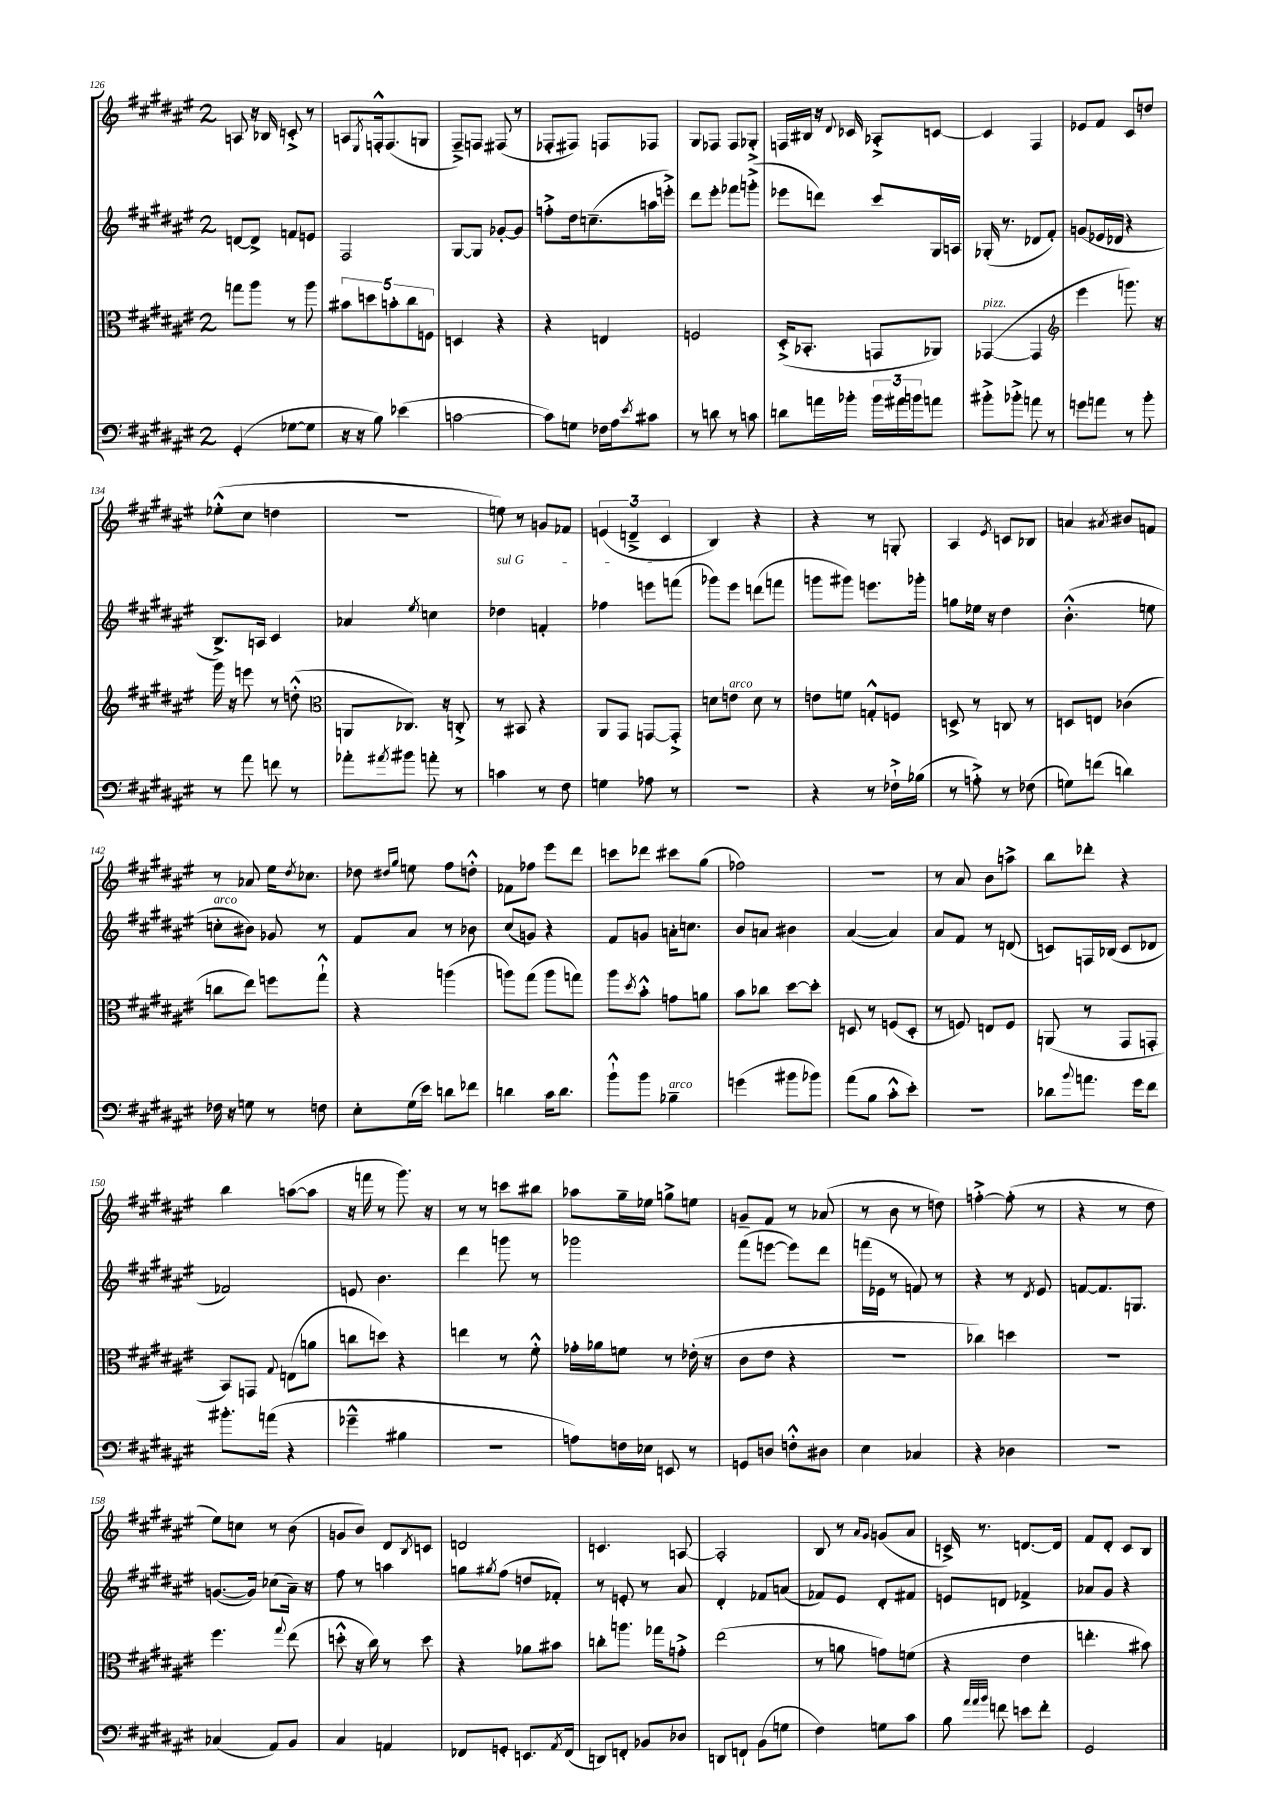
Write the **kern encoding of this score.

**kern	**kern	**kern	**kern
*part4	*part3	*part2	*part1
*staff4	*staff3	*staff2	*staff1
*clefF4	*clefC3	*clefG2	*clefG2
*k[f#c#g#d#a#e#]	*k[f#c#g#d#a#e#]	*k[f#c#g#d#a#e#]	*k[f#c#g#d#a#e#]
*M2/4	*M2/4	*M2/4	*M2/4
=126	=126	=126	=126
(4GG#'/	8ggn\L	[8dn/L	8An/
.	8aa#\J	8d^/J]	16r
.	.	.	16B-X/
[8G-X\L	8r	8fn/L	8cn'^/
8G-\J]	8aa#\	8en/J	8r
=127	=127	=127	=127
16r	10b#X\L	2F#/	8An/L
16r	.	.	.
.	10ddn\	.	.
.	.	.	8qE#/
8B\)	.	.	16Fn'^^/k
.	.	.	(8.F/
.	10bn'\	.	.
(4e-X\	.	.	.
.	10cc#\	.	.
.	.	.	8Gn/J
.	10Fn\J	.	.
=128	=128	=128	=128
[2cn\	4Dn/	[8G#/L	8F#~^/L)
.	.	8G#/J]	8Fn/J
.	4r	[8g-X'/L	(8F#X/
.	.	8g-/J]	8r
=129	=129	=129	=129
8c\L])	4r	8ffn'^\L	8F-X'/L
8Gn\J	.	16dd#\k	8F#X/J)
.	.	(8.ccn~\	.
16F-X\LL	4En/	.	8Fn/L
16A#\J	.	.	.
8qe#/	.	.	.
8c#X\J	.	16aan\L	8F-X/J
.	.	16eeen'^\JJ)	.
=130	=130	=130	=130
8r	2Fn/	8ddd#\L	8G#/L
8dn\	.	8eee#'\J	8F-X/J
8r	.	8fff-X\L	8F-/L
8cn\	.	(8gggn'^\J	8G-X'^/J
=131	=131	=131	=131
8dn\L	(16D#'^/KL	8eee-X\L	16Fn/LL
.	8.BB-X'/J	.	16B#X/JJ
16an\L	.	8dddn\J)	16r
.	.	.	8qqd#/
16b-X'\JJ	.	.	16c-X/
24b-\LL	8GGn/L	8ccc#/L	8A-X'^/L
24a#X\	.	.	.
24bn\J	.	.	.
8an\J	8AA-X/J)	16G#/L	[8cn/J
.	.	16An/JJ	.
=132	=132	=132	=132
!	!LO:TX:a:i:t=pizz.	!	!
8b#X'^\L	([4GG-X/	(16G-X'/	4c/]
.	.	8.r	.
8b-X'^\J	.	.	.
8an\	4GG-/]	8d-X/L	4F#/
8r	.	8f#'/J)	.
=133	=133	=133	=133
*	*clefG2	*	*
8gn\L	4eee#\	(8gn/L	8e-X/L
8an\J	.	16e-X/L	8f#/J
.	.	16d-X/JJ	.
8r	8.gggn\)	4r	8c#/L
8b'\	.	.	8ddn/J
.	16r	.	.
!!LO:LB:g=z
=134	=134	=134	=134
8r	16ggg#\	8.B^/L)	(8ee-X'^^\L
.	16r	.	.
8a#\	8eeen\	.	8cc#\J
.	.	16An/Jk	.
8fn\	8r	4c#/	4ddn\
8r	(8ddn'^^\	.	.
=135	=135	=135	=135
*	*clefC3	*	*
8a-X'\L	8AAn/L	4a-X/	2r
8qa#X/	.	.	.
8b#X\J	8.C-X/J)	.	.
.	.	8qee#/	.
8an'\	.	4ccn\	.
.	16r	.	.
8r	8Cn'^/	.	.
=136	=136	=136	=136
!	!	!LO:TX:a:i:t=sul G	!
4cn\	8r	4dd-X\	8een\)
.	8BB#X/	.	8r
8r	4r	4fn'/	8gn/L
8F#\	.	.	8f-X/J
=137	=137	=137	=137
4Gn\	8AA#/L	4ff-X\	(6en/
.	8GG#/J	.	.
.	.	.	6dn~^/
8A-X\	[8GGn/L	8eeen\L	.
.	.	.	6c#/
8r	8GG'^/J]	(8fffn\J	.
=138	=138	=138	=138
2r	8dn\L	8ggg-X\L)	4B/)
!	!LO:TX:a:i:t=arco	!	!
.	8en\J	8eee#\J	.
.	8d\	(8dddn\L	4r
.	8r	8fffn\J	.
=139	=139	=139	=139
4r	8en\L	8gggn\L	4r
.	8fn\J	8ggg#X\J)	.
8r	8Gn'^^/L	8.eeen\L	8r
16F-X`^\LL	8Fn/J	.	8Gn'/
(16B-X\JJ	.	16ggg-X'\Jk	.
=140	=140	=140	=140
8r	8Dn^/	8ggn\L	4A#/
8An'^\)	8r	16ee-X\Jk	.
.	.	16r	.
.	.	.	8qe#/
8r	8Cn/	4dd#\	8cn/L
(8F-X\	8r	.	8B-X/J
=141	=141	=141	=141
8Gn\L)	8Dn/L	(4.b'^^\	4an/
(8fn\J	8En/J	.	.
.	.	.	8qa#X/
4dn\)	(4c-X\	.	8b#X/L
.	.	8een\	8fn/J
!!LO:LB:g=z
=142	=142	=142	=142
!	!	!LO:TX:a:i:t=arco	!
16F-X\	8ccn\L	8ccn'\L	8r
16r	.	.	.
8Gn\	8ee#\J)	8b#X\J)	8a-X/
8r	8ffn\L	8g-X/	16ee#\KL
.	.	.	8qdd#/
.	.	.	8.cc-X\J
8Fn\	8gg#`^^\J	8r	.
=143	=143	=143	=143
8E#'\L	4r	8f#/L	8dd-X\
.	.	.	16qqdd#X/LL
.	.	.	16qqgg#/JJ
(16G#\L	.	8a#/J	8een\
16e#\JJ)	.	.	.
8dn\L	(4aan\	8r	8ff#\L
8f-X\J	.	8b-X\	8ddn'^^\J
=144	=144	=144	=144
4dn\	8aan\L)	(8cc#/L	8f-X\L
.	(8gg#\J	8gn/J)	8ff-X\J
16c#\KL	8aa\L	4r	8eee#\L
8.d\J	.	.	.
.	8ggn\J)	.	8ddd#\J
=145	=145	=145	=145
8b`^^\L	8aa#\L	8f#/L	8cccn\L
.	8qdd#/	.	.
8b\J	8b'^^\J	8gn/J	8ddd-X\J
!LO:TX:a:i:t=arco	!	!	!
4B-X~\	8gn\L	16an'\KL	8ccc#X\L
.	.	8.ccn\J	.
.	8an\J	.	(8gg#\J
=146	=146	=146	=146
(4gn\	8b\L	8b/L	2ff-X\)
.	8cc-X\J	8an/J	.
8b#X\L	[8dd#\L	4b#X\	.
8b-X\J)	8dd#'\J]	.	.
=147	=147	=147	=147
(8a#\L	8Dn/	([4a#/	2r
8B\J	8r	.	.
8c#'^^\L	(8Fn/L	4a#/])	.
8e#'\J)	8D'/J	.	.
=148	=148	=148	=148
2r	8r	8a#/L	8r
.	8Fn/)	8f#/J	8a#/
.	8En/L	8r	8b\L
.	8F/J	(8dn/	8aan^\J
=149	=149	=149	=149
8d-X\L	(8AAn/	8cn/L)	8bb\L
8qqb/	.	.	.
8.an\J	8r	16Fn/L	8ddd-X'\J
.	.	(16B-X/JJ	.
.	8GG#/L	8c/L	4r
16g#\KL	.	.	.
8f#\J	8GGn'/J	8d-X/J	.
!!LO:LB:g=z
=150	=150	=150	=150
8.b#X'\L	8BB/L)	2f-X/)	4bb\
.	8GGn/J	.	.
(16an\Jk	.	.	.
.	8qqG#/	.	.
4r	(8En\L	.	([8aan\L
.	8an\J	.	8aa\J]
=151	=151	=151	=151
4g-X~^^\	8ccn\L	8en/	16r
.	.	.	16fffn\
.	8ddn\J)	4.b\	8r
4B#X\	4r	.	8.ggg#\)
.	.	.	16r
=152	=152	=152	=152
2r	4een\	4ddd#\	8r
.	.	.	8r
.	8r	8gggn\	8cccn\L
.	8f#'^^\	8r	8bb#X\J
=153	=153	=153	=153
8An\L)	16g-X'\LL	2ggg-X\	8aa-X\L
.	16a-X\J	.	.
16Fn\L	8fn\J	.	16gg#~\L
16E-X\JJ	.	.	16ee-X\JJ
8EEn/	8r	.	8ggn^\L
8r	(16e-X'\	.	8een\J
.	16r	.	.
=154	=154	=154	=154
8GGn/L	8c#\L	(8fff#\L	8gn~/L
8Dn/J	8e#\J	[8eeen\J	8f#/J
8Fn'^^\L	4r	8eee\L])	8r
8D#X\J	.	8ddd#\J	(8a-X/
=155	=155	=155	=155
4E#\	2r	(16fffn\LL	8r
.	.	16e-X\JJ	.
.	.	8r	8b\
4C-X/	.	8fn/)	8r
.	.	8r	8ddn\)
=156	=156	=156	=156
4r	4cc-X\)	4r	[4ffn'^\
4D-X\	4ddn\	8r	(8ff'\]
.	.	8qd#/	.
.	.	8e#/	8r
=157	=157	=157	=157
2r	2r	[8fn/L	4r
.	.	8.f/]	.
.	.	.	8r
.	.	8.Gn/J	.
.	.	.	8dd#\
!!LO:LB:g=z
=158	=158	=158	=158
(4C-X/	4.ff#\	([8.gn/L	8ee#\L)
.	.	.	8ccn\J
.	.	16g/Jk])	.
8AA#/L)	.	(8cc-X\L	8r
.	8qqgg#/	.	.
8BB/J	(8ee#\	16a#~\Jk)	(8b\
.	.	16r	.
=159	=159	=159	=159
4C#/	8ddn'^^\	8ff#\	8gn/L
.	16r	8r	8b/J)
.	16cc#\)	.	.
4AAn/	8r	4aan\	8d#/L
.	.	.	8qB/
.	8dd\	.	8cn/J
=160	=160	=160	=160
8FF-X/L	4r	8ggn\L	2dn/
.	.	8qgg#X/	.
8GGn'/J	.	(8ff#\J	.
8.EEn/L	8a-X\L	8ddn/L	.
.	8b#X\J	8f-X'/J)	.
8qAA#/	.	.	.
(16FF-/Jk	.	.	.
=161	=161	=161	=161
8DDn/L)	8ccn'\L	8r	4.cn/
8FFn'/J	8.aan\J	8en'/	.
8BB-X/L	.	8r	.
.	16gg-X\KL	.	.
8D-X/J	8gn'^\J	8a#/	[8An/
=162	=162	=162	=162
8DDn/L	(2ee#\	4d#'/	2A'/]
8FFn`/J	.	.	.
(8BB\L	.	8f-X/L	.
8Gn\J	.	(8an/J	.
=163	=163	=163	=163
4F#\)	8r	8f-X/L)	8B/
.	8an\	8e#/J	8r
.	.	.	16qqa#/LL
.	.	.	16qqg#/JJ
8Gn\L	8gn\L)	8d#'/L	(8gn/L
8c#\J	(8fn\J	8f#X/J	8a#/J
=164	=164	=164	=164
8B\	4r	8en/L	16cn^/)
.	.	.	8.r
32qqa#/LLL	.	.	.
32qqa#/	.	.	.
32qqb/JJJ	.	.	.
8fn\	.	8dn/J	.
8en\L	4e#\	4f-X^/	[8.dn/L
8f'\J	.	.	.
.	.	.	16d/Jk]
=165	=165	=165	=165
2GG#/	4.een'\	8a-X/L	8f#/L
.	.	8g#/J	8d#'/J
.	.	4r	8c#/L
.	8b#X\)	.	8B/J
==	==	==	==
*-	*-	*-	*-
